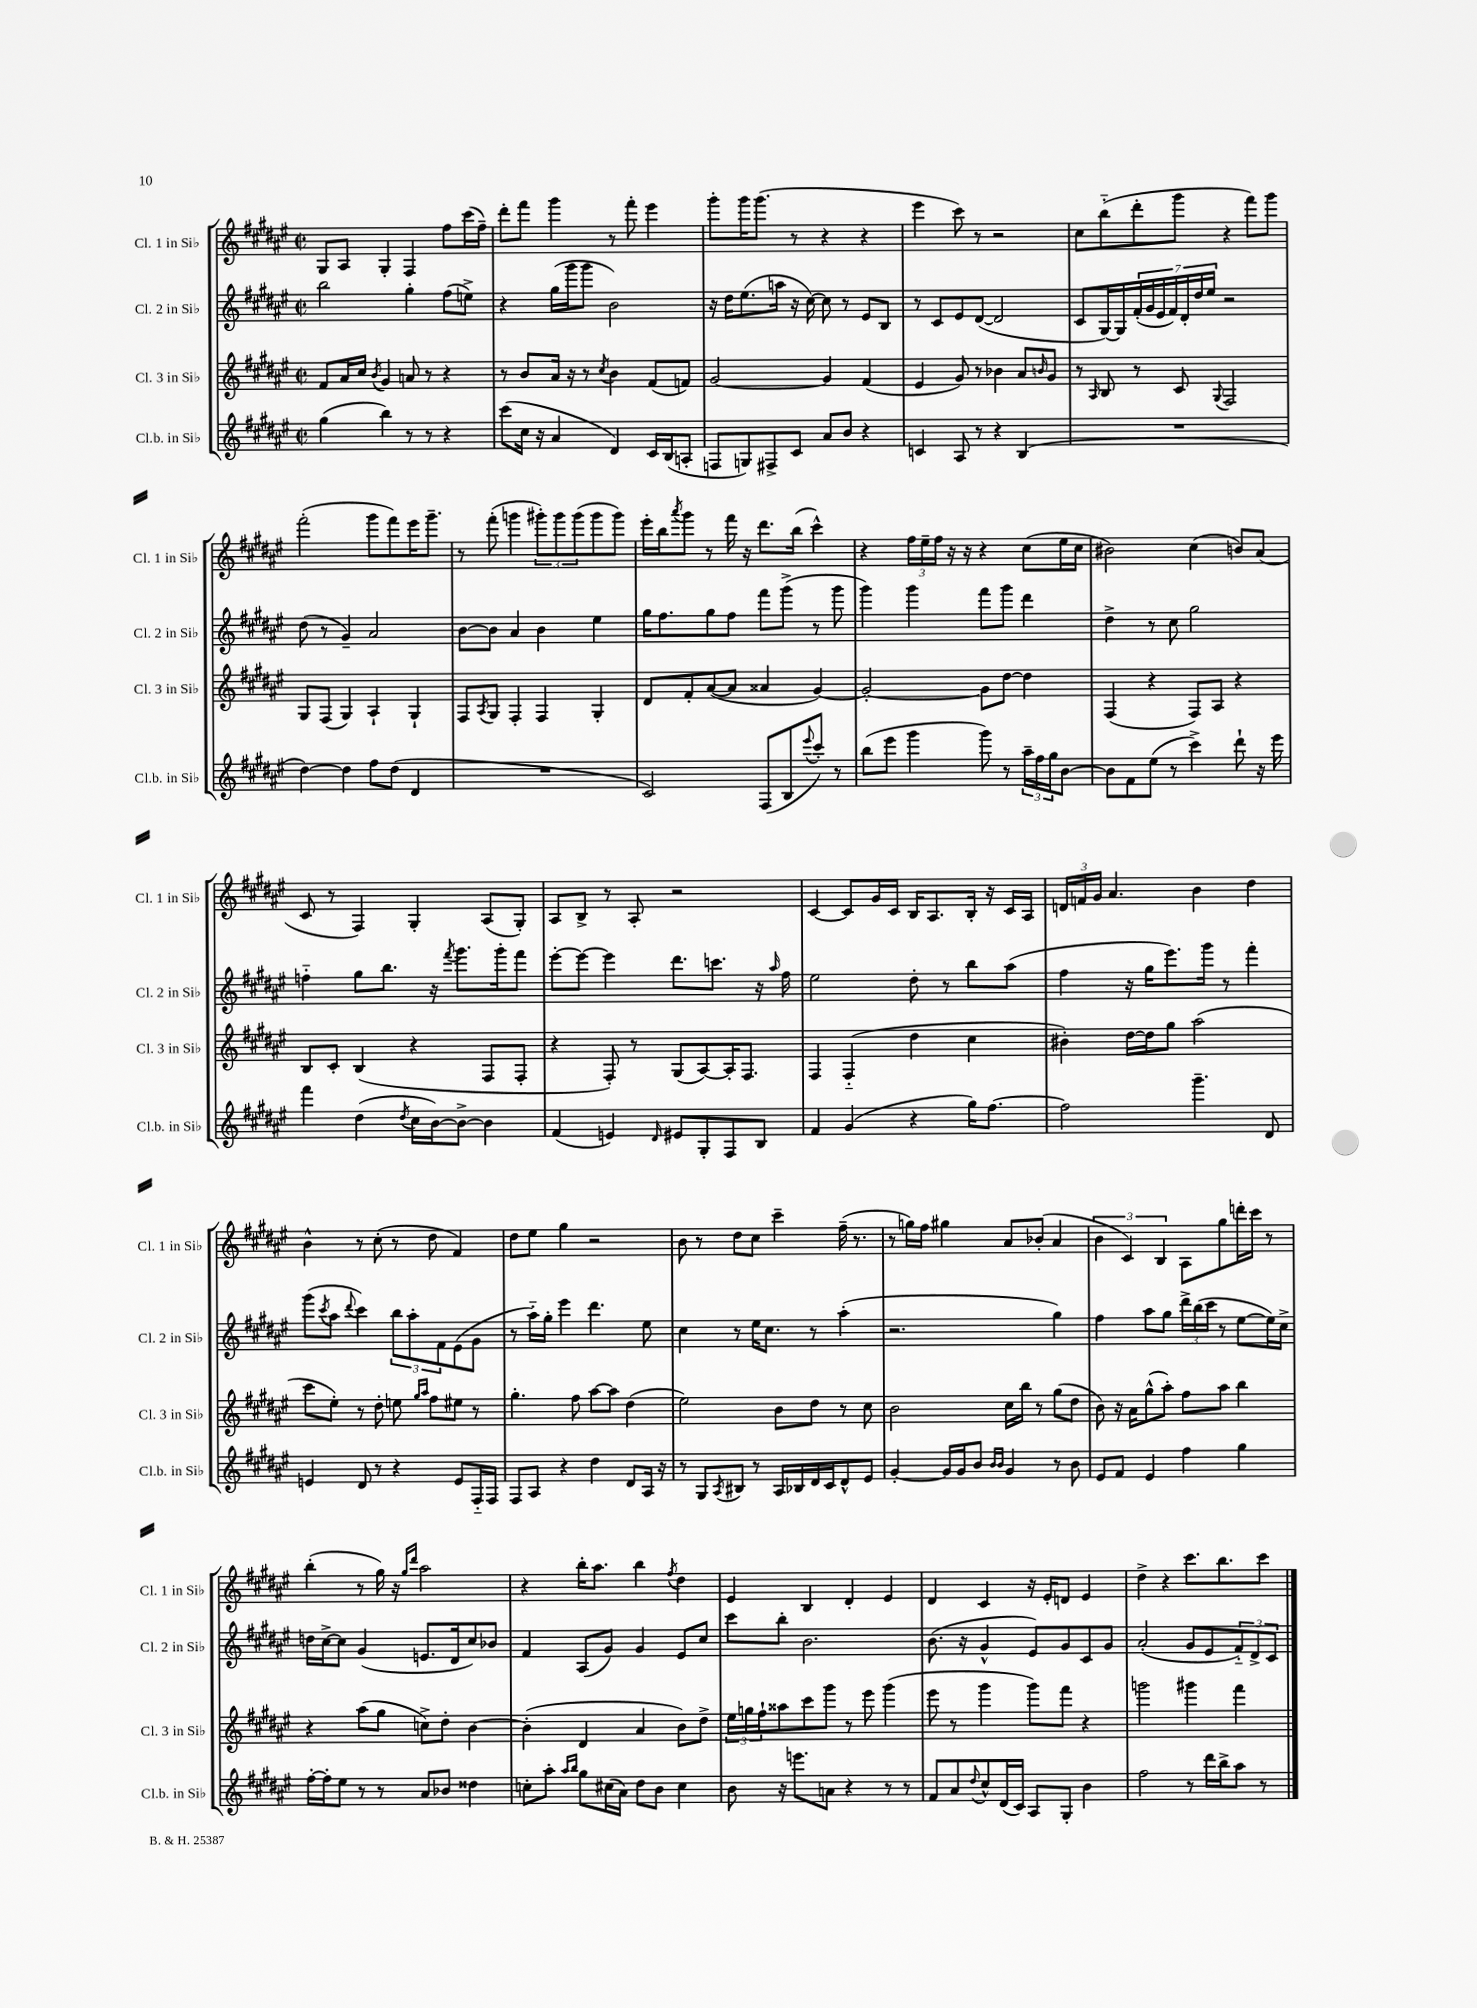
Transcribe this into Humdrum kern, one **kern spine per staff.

**kern	**kern	**kern	**kern
*staff4	*staff3	*staff2	*staff1
*clefG2	*clefG2	*clefG2	*clefG2
*k[f#c#g#d#a#e#]	*k[f#c#g#d#a#e#]	*k[f#c#g#d#a#e#]	*k[f#c#g#d#a#e#]
*M2/2	*M2/2	*M2/2	*M2/2
*met(c|)	*met(c|)	*met(c|)	*met(c|)
(4gg#\	8f#/L	2bb\	8G#/L
.	16a#/L	.	8A#/J
.	16cc#/JJ	.	.
.	8qb/	.	.
4bb\)	4g#/	.	4G#'/
8r	8a/	4gg#'\	4F#/
8r	8r	.	.
4r	4r	(8ff#\L	8ff#\L
.	.	8ee^\J)	(16ccc#\L
.	.	.	16ff#~\JJ)
=	=	=	=
(8ccc#\L	8r	4r	8ddd#'\L
16cc#\Jk	8b/L	.	8fff#\J
16r	.	.	.
4a#/	16a#/Jk	(16gg#\LL	4ggg#\
.	16r	16ggg#\J	.
.	8r	8ggg#\J	.
.	8qcc#/	.	.
4d#/)	4b\	2b\)	8r
.	.	.	8fff#'\
16c#/LL	(8f#/L	.	4eee#\
(16B/J	.	.	.
8A'/J	8f/J)	.	.
=	=	=	=
8F/L	[2g#/	16r	8ggg#'\L
.	.	16dd#\LK	.
8G/)	.	(8.ee#\	16ggg#\K
.	.	.	(8.ggg#\J
8F#^/	.	.	.
.	.	16aa\Jk	.
8c#/J	.	16r	8r
.	.	[16cc#\)	.
8a#/L	4g#/]	8cc#\]	4r
8b/J	.	8r	.
4r	(4f#/	8e#/L	4r
.	.	8B/J	.
=	=	=	=
4c/	4e#/	8r	4eee#\
.	.	8c#/L	.
8A#/	8g#/)	8e#/	8ccc#\)
8r	8r	([8d#/J	8r
4r	4b-\	2d#/]	2r
(4B/	8a#/L	.	.
.	16qqb/	.	.
.	8g#/J	.	.
=	=	=	=
1r	8r	8c#/L	8cc#\L
.	16qqA#/	.	.
.	8B/	[16G#/L)	(8bb'~\
.	.	16G#/]	.
.	8r	(28f#'/	8ddd#'\
.	.	28g#/	.
.	.	28e#/	.
.	.	28f#/)	.
.	8c#/	.	8ggg#\J
.	.	28d#'/	.
.	.	28dd#/	.
.	.	28ee#/JJ	.
.	8qqG#/	.	.
.	2F#/	2r	4r
.	.	.	8fff#\L)
.	.	.	8ggg#\J
=	=	=	=
[4dd#\)	8G#/L	(8dd#\	(2fff#'\
.	(8F#/J	8r	.
4dd#\]	4G#/)	4g#~/)	.
8ff#\L	4A#`/	2a#/	8ggg#\L
(8dd#\J	.	.	8fff#\)
4d#/	4G#`/	.	16eee#\K
.	.	.	8.ggg#~\J
=	=	=	=
1r	8F#/L	[8b\L	8r
.	8qA#/	.	.
.	8G#/J	8b\]J	(8fff#'\
.	4F#'/	4a#/	4ggg\
.	4F#/	4b\	12ggg#'\L)
.	.	.	12ggg#\
.	.	.	(12ggg#\
.	4G#'/	4ee#\	8ggg#\
.	.	.	8ggg#\J)
=	=	=	=
2c#/)	8d#/L	16gg#\LK	16eee#'\LL
.	.	8.ff#\	16bb\J
.	.	.	8qaaa#/
.	8f#'/	.	8ggg#\J
.	([8a#/	8gg#\	8r
.	8a#/]J	8ff#\J	16fff#\
.	.	.	16r
(8F#/L	4a##/	8fff#\L	8.ddd#\L
8B/	.	(8ggg#^\J	.
.	.	.	(16bb\Jk
8qqeee#/	.	.	.
8ccc#'/J)	[4g#/)	8r	4ccc#^^\)
8r	.	8ggg#\	.
=	=	=	=
(8bb\L	2g#'/_	4ggg#\)	4r
8eee#\J	.	.	.
4ggg#\	.	4ggg#\	24ff#\LL
.	.	.	24ee#~\
.	.	.	24ff#\JJ
.	.	.	16r
.	.	.	16r
8ggg#\)	8g#\]L	8fff#\L	4r
8r	[8dd#\J	8ggg#\J	.
24aa#~\LL	4dd#\]	4ddd#\	(8cc#\L
24ff#\	.	.	.
24gg#\J	.	.	.
[8b\J	.	.	16ee#\L
.	.	.	16cc#\JJ
=	=	=	=
8b\]L	(4F#/	4dd#^\	2b#\)
8f#\	.	.	.
(8ee#\J	4r	8r	.
8r	.	8cc#\	.
4ccc#^\)	8F#/L)	2gg#\	(4cc#\
.	8A#/J	.	.
8ddd#`\	4r	.	8b/L)
16r	.	.	(8a#/J
16eee#\	.	.	.
=	=	=	=
4fff#\	8B/L	4ff'~\	8c#/
.	8c#'/J	.	8r
(4dd#\	(4B/	8gg#\L	4F#/)
.	.	8.bb\J	.
8qdd#/	.	.	.
16cc#\LL	4r	.	4G#'/
[16b\J)	.	16r	.
.	.	8qfff#/	.
8b^\_J	.	8.ggg#\L	.
4b\]	8F#/L	.	(8A#/L
.	.	16ggg#'\k	.
.	8F#'/J	8fff#\J	8G#'/J)
=	=	=	=
(4f#/	4r	[8eee#'\L	8A#/L
.	.	8eee#\_J	8B^/J
4e/)	8F#'/)	4eee#\]	8r
.	8r	.	8A#'/
16qqd#/	.	.	.
8e#/L	(8G#/L	8.ddd#\L	2r
8G#'/	[8A#/)	.	.
.	.	8.ccc\J	.
8F#/	16A#'/]K	.	.
.	8.F#/J	.	.
8B/J	.	16r	.
.	.	16qqaa#/	.
.	.	16ff#\	.
=	=	=	=
4f#/	4F#/	2ee#\	[4c#/
(4g#/	(4F#'~/	.	8c#/]L
.	.	.	16g#/L
.	.	.	16c#/JJ
4r	4dd#\	8dd#'\	16B/LK
.	.	.	8.A#/
.	.	8r	.
16gg#\LK)	4cc#\	8bb\L	16B'/Jk
[8.ff#\J	.	.	16r
.	.	(8aa#\J	16c#/LL
.	.	.	16A#/JJ
=	=	=	=
2ff#\]	4b#'\)	4ff#\	24d/LL
.	.	.	24f/
.	.	.	24g#/JJ
.	.	.	4.a#/
.	[16dd#\LL	16r	.
.	16dd#\]J	16gg#\LK	.
.	8gg#\J	8.eee#\)	.
4.ggg#~\	(2aa#\	.	4b\
.	.	16ggg#\Jk	.
.	.	8r	.
.	.	4fff#'\	4dd#\
8d#/	.	.	.
=	=	=	=
4e/	8ccc#\L	(8ggg#\L	4b^^\
.	.	8qccc#/	.
.	8ee#'\J)	8aa#\J	.
.	.	8qqddd#/	.
8d#/	8r	4ccc#\)	8r
8r	8dd#'\	.	(8cc#'\
4r	8ee\	12bb\L	8r
.	.	12aa#'\	.
.	16qqgg#/LL	.	.
.	16qqaa#/JJ	.	.
.	8ff#\L	.	8dd#\
.	.	12f#\	.
8e/L	8ee#\J	(8e#\	4f#/)
16F#'~/L	8r	8g#\J	.
16F#/JJ	.	.	.
=	=	=	=
8F#/L	4.gg#'\	8r	8dd#\L
8A#/J	.	16aa#'~\LL)	8ee#\J
.	.	16gg#'\JJ	.
4r	.	4eee#\	4gg#\
.	8ff#\	.	.
4dd#\	[8aa#\L	4.ddd#\	2r
.	8aa#\]J	.	.
8d#/L	(4dd#\	.	.
16A#/Jk	.	8ee#\	.
16r	.	.	.
=	=	=	=
8r	2ee#\)	4cc#\	8b\
8G#/L	.	.	8r
8qA#/	.	.	.
8B#/J	.	8r	8dd#\L
8r	.	16ee#\LK	8cc#\J
.	.	8.cc#\J	.
16A#/LL	8b\L	.	4ccc#~\
16B-/	.	.	.
16d#/	8dd#\J	8r	.
16c#/J	.	.	.
8d#^^/	8r	(4aa#'\	(16ff#~\
.	.	.	8.r
8e#/J	8cc#\	.	.
=	=	=	=
[4g#'/	2b\	2.r	8r
.	.	.	16gg\LL)
.	.	.	16ff#\JJ
16g#/]LL	.	.	4gg#\
16g#/J	.	.	.
8b/J	.	.	.
16qqb/LL	.	.	.
16qqb/JJ	.	.	.
4g#/	16cc#\LL	.	8a#/L
.	16bb\JJ	.	.
.	8r	.	(8b-'/J
8r	(8gg#\L	4gg#\)	4a#/
8b\	8dd#\J	.	.
=	=	=	=
8e#/L	8b\)	4ff#\	6b\
8f#/J	16r	.	.
.	.	.	6c#/)
.	16a#\LK	.	.
4e#/	(8gg#^^\	8aa#\L	.
.	.	.	6B/
.	8aa#'\J)	8gg#\J	.
4ff#\	8ff#\L	24ddd#^\LL	8A#\L
.	.	(24bb\	.
.	.	24ccc#\JJ	.
.	8aa#\J	8r	8gg#\
4gg#\	4bb\	[8ee#\L	16ddd'\L
.	.	.	16ccc#\JJ
.	.	16ee#\]L)	8r
.	.	16cc#^\JJ	.
=	=	=	=
[16ff#'\LL	4r	16dd\LL	(4bb'\
16ff#'\]J	.	[16cc#^\J	.
8ee#\J	.	8cc#\]J	.
8r	(8aa#\L	(4g#/	8r
8r	8gg#\J	.	16gg#\)
.	.	.	16r
.	.	.	16qqgg#/LL
.	.	.	16qqddd#/JJ
8a#/L	8cc^\L)	8.e/L	2aa#\
8b-/J	8dd#'\J	.	.
.	.	16d#/k	.
4dd##\	[4b\	8cc#/)	.
.	.	8b-/J	.
=	=	=	=
8cc'\L	(4b'\]	4f#/	4r
8aa#'\J	.	.	.
16qqaa#/LL	.	.	.
16qqbb/JJ	.	.	.
8gg#\L	4d#/	(8A#/L	16bb'\LK
.	.	.	8.aa#\J
(16cc#\L	.	8g#/J)	.
16a#\JJ)	.	.	.
8dd#\L	4a#/	4g#/	4bb\
8b\J	.	.	.
.	.	.	8qff#/
4cc#\	8b\L)	8e#/L	4dd#\
.	8dd#^\J	8cc#/J	.
=	=	=	=
8b\	24ee#\LL	8ccc#\L	4e#/
.	24gg\	.	.
.	24ff#`\J	.	.
16r	8aa##\	8bb'\J	.
8.eee\L	.	.	.
.	8ccc#\	2.b\	4B/
8a\J	8ggg#\J	.	.
4r	8r	.	4d#'/
.	8eee#\	.	.
8r	(4ggg#\	.	4e#/
8r	.	.	.
=	=	=	=
8f#/L	8eee#\	(8.b\	4d#/
8a#/	8r	.	.
.	.	16r	.
8qqdd#/	.	.	.
8cc#^^/	4ggg#\	4g#^^/	4c#/
(16d#/L	.	.	.
16c#/JJ)	.	.	.
8A#/L	8ggg#\L)	8e#/L)	16r
.	.	.	16e#'/LK
8G#'/J	8fff#\J	8g#/	8d/J
4b\	4r	8c#/	4e#/
.	.	8g#/J	.
=	=	=	=
2ff#\	2ggg\	(2a#'/	4dd#^\
.	.	.	4r
8r	4ggg#\	8g#/L	8.ccc#\L
16ddd#\LL	.	8e#/	.
16bb^\J	.	.	8.bb\
8aa#\J	4fff#\	12f#'~/)	.
.	.	12d#^/	.
8r	.	.	8ccc#\J
.	.	12c#/J	.
==	==	==	==
*-	*-	*-	*-
